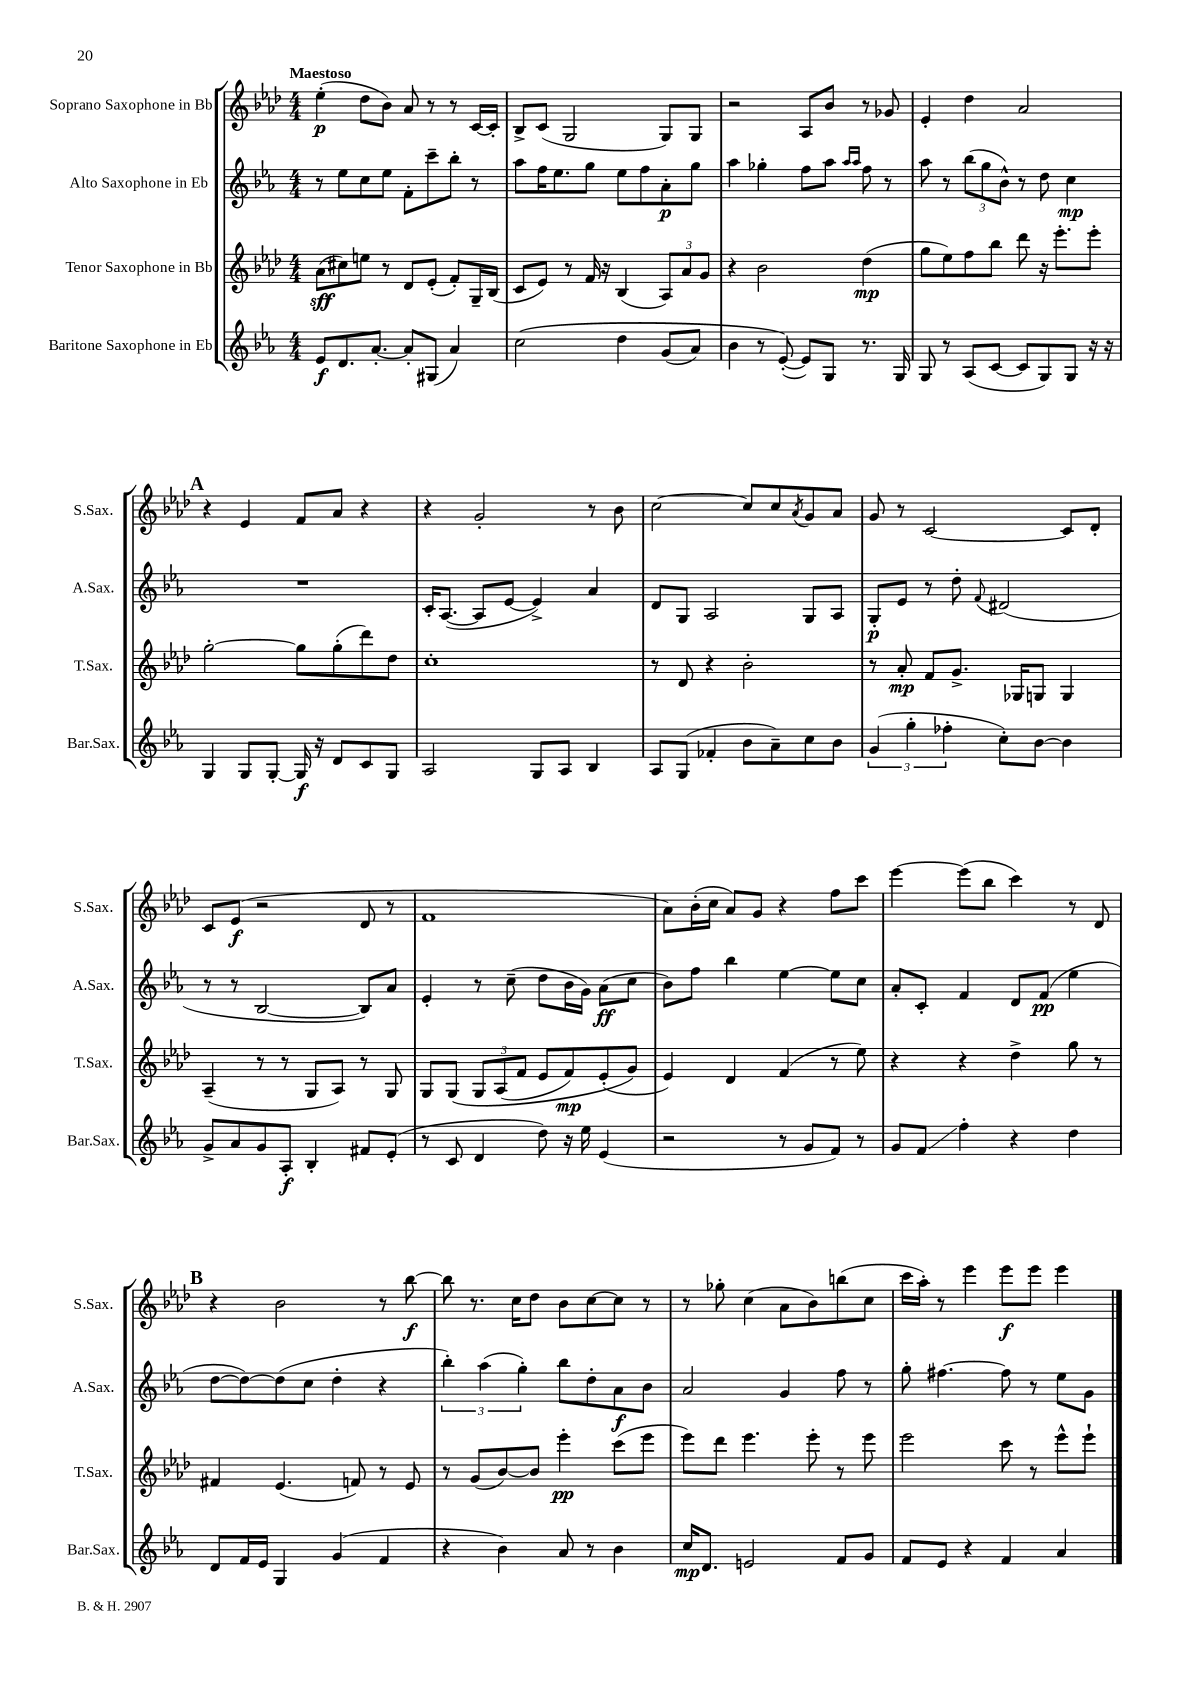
<<
\new StaffGroup <<
\new Staff = "s0" \with { instrumentName = "Soprano Saxophone in Bb" shortInstrumentName = "S.Sax." } {
    \clef treble \key aes \major \numericTimeSignature \time 4/4 \tempo "Maestoso"
    ees''4-.\p( des''8 bes'8) aes'8 r8 r8 c'16~ c'16-. |
    bes8-> c'8( g2 g8) g8 |
    r2 aes8 bes'8 r8 ges'8 |
    ees'4-. des''4 aes'2 |
    \mark \markup { \bold "A" } r4 ees'4 f'8 aes'8 r4 |
    r4 g'2-. r8 bes'8 |
    c''2~ c''8 c''8 \acciaccatura { aes'8 } g'8 aes'8 |
    g'8 r8 c'2~ c'8 des'8-. |
    c'8 ees'8\f( r2 des'8 r8 |
    f'1 |
    aes'8) bes'16-.( c''16 aes'8) g'8 r4 f''8 c'''8 |
    ees'''4~ ees'''8( bes''8 c'''4) r8 des'8 |
    \mark \markup { \bold "B" } r4 bes'2 r8 bes''8~\f |
    bes''8 r8. c''16 des''8 bes'8 c''8~ c''8 r8 |
    r8 ges''8-. c''4( aes'8 bes'8) b''8( c''8 |
    c'''16 aes''16-.) r8 ees'''4 ees'''8\f ees'''8 ees'''4 \bar "|." |
}
\new Staff = "s1" \with { instrumentName = "Alto Saxophone in Eb" shortInstrumentName = "A.Sax." } {
    \clef treble \key ees \major \numericTimeSignature \time 4/4
    r8 ees''8 c''8 ees''8 f'8-. c'''8-- bes''8-. r8 |
    aes''8 f''16 ees''8. g''8 ees''8 f''8 aes'8-.\p g''8 |
    aes''4 ges''4-. f''8 aes''8 \grace { aes''16 aes''16 } f''8 r8 |
    aes''8 r8 \tuplet 3/2 { bes''8( g''8 bes'8-^) } r8 d''8 c''4\mp |
    \mark \markup { \bold "A" } R1 |
    c'16-. aes8.~( aes8 ees'8~ ees'4->) aes'4 |
    d'8 g8 aes2 g8 aes8 |
    g8-.\p ees'8 r8 d''8-. \appoggiatura { f'8 } dis'2( |
    r8 r8 bes2~ bes8) aes'8 |
    ees'4-. r8 c''8--( d''8 bes'16 g'16) aes'8\ff( c''8 |
    bes'8) f''8 bes''4 ees''4~ ees''8 c''8 |
    aes'8-. c'8-. f'4 d'8 f'8\pp( ees''4 |
    \mark \markup { \bold "B" } d''8~ d''8~) d''8( c''8 d''4-. r4 |
    \tuplet 3/2 { bes''4-.) aes''4( g''4-.) } bes''8 d''8-. aes'8\f bes'8 |
    aes'2 g'4 f''8 r8 |
    g''8-. fis''4.~ fis''8 r8 ees''8 g'8 \bar "|." |
}
\new Staff = "s2" \with { instrumentName = "Tenor Saxophone in Bb" shortInstrumentName = "T.Sax." } {
    \clef treble \key aes \major \numericTimeSignature \time 4/4
    aes'8\sff( cis''8) e''8 r8 des'8 ees'8-.( f'8-.) g16-- bes16( |
    c'8 ees'8) r8 f'16 r16 bes4( \tuplet 3/2 { aes8) aes'8 g'8 } |
    r4 bes'2 des''4\mp( |
    g''8 ees''8) f''8 bes''8 des'''8 r16 ees'''8.-. ees'''8-. |
    \mark \markup { \bold "A" } g''2~-. g''8 g''8-.( des'''8) des''8 |
    c''1-. |
    r8 des'8 r4 bes'2-. |
    r8 aes'8-.\mp f'8 g'8.-> ges16 g8 g4 |
    aes4--( r8 r8 g8 aes8) r8 g8 |
    g8 g8\( \tuplet 3/2 { g8 aes8( f'8 } ees'8 f'8\mp) ees'8-.( g'8\) |
    ees'4) des'4 f'4( r8 ees''8) |
    r4 r4 des''4-> g''8 r8 |
    \mark \markup { \bold "B" } fis'4 ees'4.( f'8) r8 ees'8 |
    r8 g'8( bes'8~) bes'8 ees'''4-.\pp c'''8( ees'''8 |
    ees'''8) des'''8 ees'''4. ees'''8-. r8 ees'''8 |
    ees'''2 c'''8 r8 ees'''8-^ ees'''8-! \bar "|." |
}
\new Staff = "s3" \with { instrumentName = "Baritone Saxophone in Eb" shortInstrumentName = "Bar.Sax." } {
    \clef treble \key ees \major \numericTimeSignature \time 4/4
    ees'8\f d'8. aes'8.~-. aes'8-. gis8( aes'4) |
    c''2\( d''4 g'8( aes'8) |
    bes'4 r8 ees'8~-.(\) ees'8) g8 r8. g16 |
    g8 r8 aes8( c'8~ c'8 g8) g8 r16 r16 |
    \mark \markup { \bold "A" } g4 g8 g8~-. g16\f r16 d'8 c'8 g8 |
    aes2 g8 aes8 bes4 |
    aes8 g8( fes'4-. bes'8 aes'8--) c''8 bes'8 |
    \tuplet 3/2 { g'4( g''4-. fes''4-. } c''8-.) bes'8~ bes'4 |
    g'8-> aes'8 g'8 aes8-.\f bes4-. fis'8 ees'8-.( |
    r8 c'8 d'4 d''8) r16 ees''16 ees'4( |
    r2 r8 g'8 f'8) r8 |
    g'8 f'8\glissando f''4-. r4 d''4 |
    \mark \markup { \bold "B" } d'8 f'16 ees'16 g4 g'4( f'4 |
    r4 bes'4) aes'8 r8 bes'4 |
    c''16\mp d'8. e'2 f'8 g'8 |
    f'8 ees'8 r4 f'4 aes'4 \bar "|." |
}
>>
>>
\layout { \context { \Score \remove "Bar_number_engraver" } }
